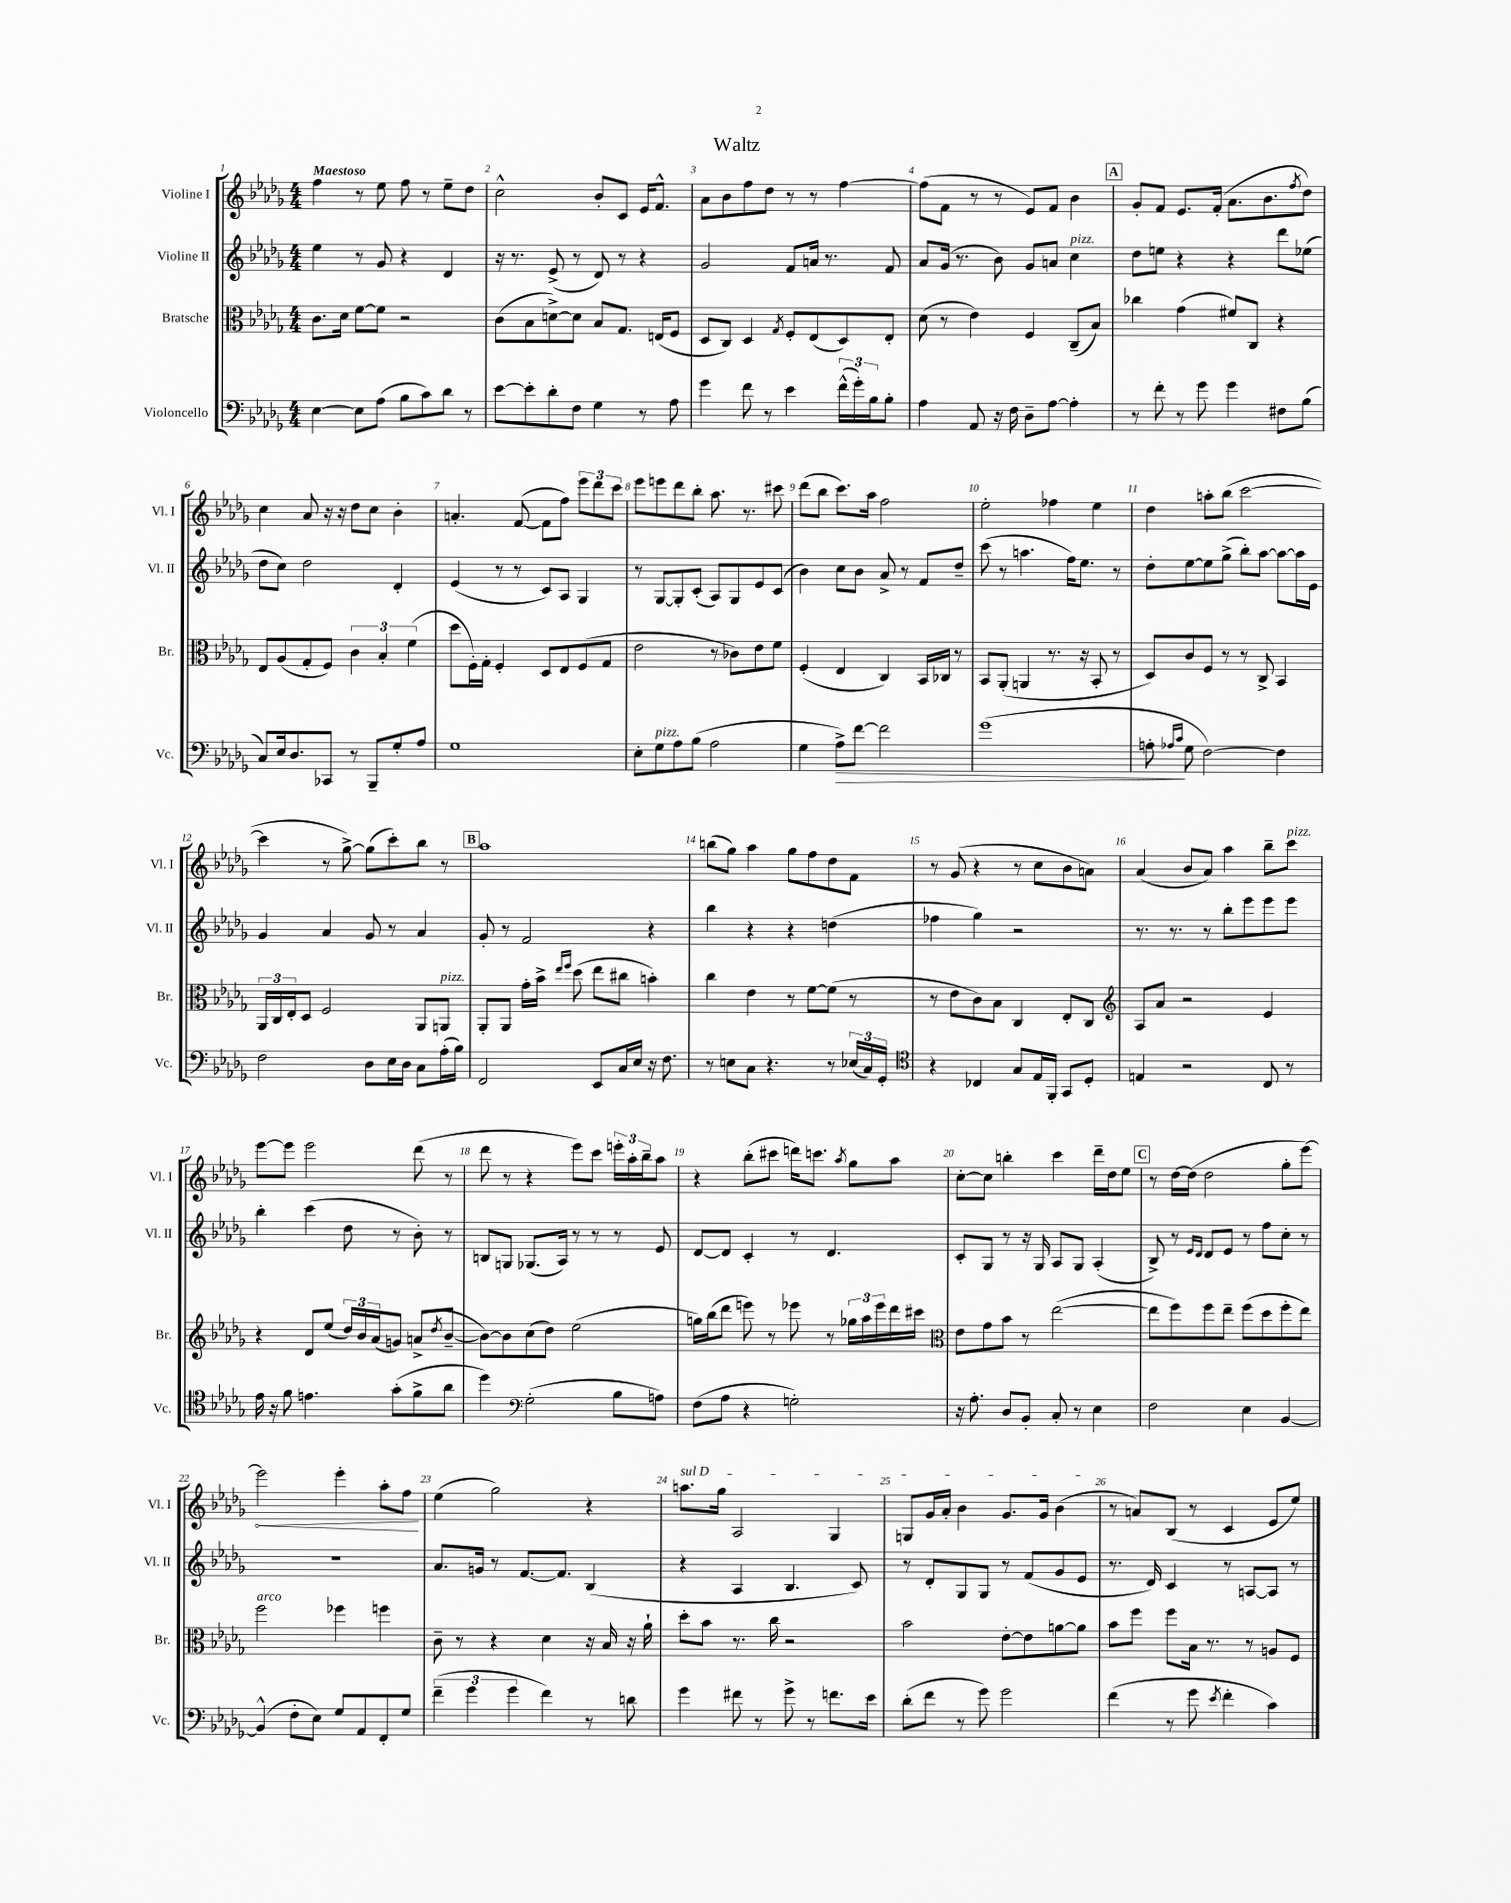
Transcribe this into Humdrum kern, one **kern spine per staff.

**kern	**kern	**kern	**kern
*staff4	*staff3	*staff2	*staff1
*clefF4	*clefC3	*clefG2	*clefG2
*k[b-e-a-d-g-]	*k[b-e-a-d-g-]	*k[b-e-a-d-g-]	*k[b-e-a-d-g-]
*M4/4	*M4/4	*M4/4	*M4/4
[4E-	8.c	4ee-	4ff
.	16d-	.	.
8E-]	[8f	8r	8r
(8A-	8f]	8g-	8ee-
8B-	2r	4r	8ff
8c)	.	.	8r
8d-	.	4d-	8ee-~
8r	.	.	8dd-
=	=	=	=
[8e-	(8c	16r	2cc^^
.	.	8.r	.
8e-']	8B-	.	.
8d-'	[8d^)	(8e-^	.
8F	8d]	8r	.
4G-	8B-	8d-)	8b-'
.	8.G-	8r	8c
8r	.	4r	16e-
.	(16E	.	8.f^^
8A-	8F	.	.
=	=	=	=
4g-	8D-	2g-	8a-
.	8C)	.	8b-
8f	4D-	.	8ff
8r	.	.	8dd-
.	8qG-	.	.
4e-	8F'	8f	8r
.	(8E-	16a	8r
.	.	8.r	.
(24f^^	8D-)	.	[4ff
24g-')	.	.	.
24B-	.	.	.
8B-'	8E-'	8f	.
=	=	=	=
4A-	(8d-	8a-	(8ff]
.	8r	(16g-	8f
.	.	8.r	.
8AA-	4e-)	.	8r
16r	.	8b-)	8r
16F	.	.	.
8D-~	4F	8g-	8e-)
[8A-	.	8a	8f
4A-']	(8C~	4cc	4b-
.	8B-)	.	.
=	=	=	=
8r	4cc-	8dd-	8g-'
8f'	.	8ee	8f
8r	(4g-	4r	8.e-
8g-	.	.	.
.	.	.	(16f'
4g-	8f#)	4r	8.a-
.	8C	.	.
.	.	.	8.b-
8F#	4r	8ddd-	.
.	.	.	8qff
(8B-	.	(8ee-	8dd-)
=	=	=	=
8C)	8E-	8dd-	4cc
16E-	(8A-	8cc)	.
8.D-	.	.	.
.	8G-'	2dd-	8a-
8CC-	8F)	.	16r
.	.	.	16r
8r	6c	.	8dd-
8BBB-~	.	.	8cc
.	6B-'	.	.
8G-'	.	4d-'	4b-'
.	(6f	.	.
8A-	.	.	.
=	=	=	=
1G-	8dd-	(4e-	4.a'
.	16F')	.	.
.	16G-'	.	.
.	4F'	8r	.
.	.	8r	([8f
.	8D-	8c)	8f]
.	8E-	8A-	8ff)
.	(8F	4G-	12eee-
.	.	.	12ddd-
.	8G-	.	.
.	.	.	12ccc
=	=	=	=
8E-'	2e-	8r	8eee-
8G-	.	[8G-	8eee
8A-	.	8G-']	8ddd-
(8B-	.	(8c'	8bb-'
2A-	8r	8A-)	8.aa-
.	8c-)	8G-	.
.	.	.	8.r
.	8e-	8e-	.
.	8f	(8c	8ccc#
=	=	=	=
4G-	(4F'	4b-)	(8ddd-
.	.	.	8bb-
8A-^)	4E-	8cc	8.ccc)
[8f	.	8b-	.
.	.	.	16aa-
2f]	4C)	8a-^	2ff
.	.	8r	.
.	16BB-	8f	.
.	16C-	.	.
.	8r	8dd-~	.
=	=	=	=
(1g-	8BB-	(8ccc	2ee-'
.	(8AA-'	8r	.
.	4AA	4.aa	.
.	8.r	.	4ff-
.	.	16ff)	.
.	16r	8.ee-	.
.	8BB-'	.	4ee-
.	8r	8r	.
=	=	=	=
8A'	8D-)	8dd-'	4dd-
16qqA-	.	.	.
16qqc	.	.	.
8G-	8c	[8ee-	.
[2F)	8F	8ee-]	8aa'
.	8r	(8gg-^	(8bb-
.	8r	8bb-')	[2ccc
.	8C^	[8aa-	.
4F]	4BB-	8aa-_	.
.	.	16aa-]	.
.	.	16e-	.
=	=	=	=
2F	24AA-	4g-	4ccc]
.	24C	.	.
.	24E-'	.	.
.	8D-	.	.
.	2F	4a-	8r
.	.	.	[8gg-^)
8D-	.	8g-	(8gg-]
16E-	.	8r	8ccc')
16D-	.	.	.
8C	8AA-	4a-	8bb-
(16A-'	8AA	.	8r
16B-)	.	.	.
=	=	=	=
2FF	8AA-'	8g-'	1aa-
.	8AA-	8r	.
.	16g-'	2f	.
.	16b-^	.	.
.	16qqee-	.	.
.	16qqff	.	.
.	(8dd-	.	.
8EE-	8ee-	.	.
16C	8cc#	.	.
16E-	.	.	.
16r	4b')	4r	.
8.F	.	.	.
=	=	=	=
8r	4cc	4bb-	(8bb
8E	.	.	8gg-)
8C	4e-	4r	4aa-
4.r	.	.	.
.	8r	4r	8gg-
.	[8f	.	8ff
8r	(8f]	(4dd	8dd-
(24E-	8r	.	8f
24C)	.	.	.
24GG-'	.	.	.
=	=	=	=
*clefC4	*	*	*
4r	8r	4ff-	8r
.	8e-	.	(8g-
4C-	8c)	4gg-)	4r
.	8B-	.	.
8G-	4C	2r	8r
16E-	.	.	8cc
16FF'	.	.	.
8GG-	8E-'	.	8b-
8D-'	8C	.	8a)
=	=	=	=
*	*clefG2	*	*
4E	8A-	8.r	(4a-
.	8a-	.	.
.	.	8.r	.
2r	2r	.	8b-
.	.	8r	8a-)
.	.	8bb-'	4aa-
.	.	8eee-	.
8C	4e-	8eee-	8bb-~
8r	.	8eee-	8ccc
=	=	=	=
16e-	4r	4bb-'	[8eee-
16r	.	.	.
8f	.	.	8eee-]
4.e	8d-	(4ccc	2eee-
.	(8ee-	.	.
.	24dd-)	8dd-	.
.	24b-	.	.
.	(24a-	.	.
(8g-'	8g)	8r	.
8f^	(8a^	8b-')	(8ddd-
.	8qdd-	.	.
8a-	[8b-~	8r	8r
=	=	=	=
4dd-)	8b-_)	8B	8ddd-
.	8b-]	8G	8r
*clefF4	*	*	*
(2G-'	(8cc	(8.G-	4r
.	8dd-)	.	.
.	.	16A-)	.
.	(2ee-	8r	8eee-)
.	.	8r	8ccc
8B-	.	8r	24eee'
.	.	.	24aa-'
.	.	.	24bb-~
8A)	.	8e-	8aa-
=	=	=	=
(8F	16gg)	[8d-	4r
.	(16bb-	.	.
8A-	8ddd-	8d-]	.
4r	8eee)	4c'	(8bb-'
.	8r	.	8ccc#
2G')	8eee-	8r	16ddd)
.	.	.	8.ccc
.	8r	4.d-	.
.	.	.	8qaa-
.	24gg-	.	8gg-
.	24aa-	.	.
.	24eee-	.	.
.	16ddd-	.	8aa-
.	16ccc#	.	.
=	=	=	=
*	*clefC3	*	*
16r	8e-	8c'	[8cc'
8.A-'	.	.	.
.	8g-	8G-	8cc]
8D-	8b-	8r	4bb'
8BB-'	8r	16r	.
.	.	16G-	.
8C'	([2ee-	8A-	4ccc
8r	.	8G-	.
4E-	.	(4A-'	16ddd-~
.	.	.	16dd-
.	.	.	8ee-
=	=	=	=
2F	8ee-]	8B-^)	8r
.	8ff)	8r	[16dd-
.	.	.	(16dd-]
.	.	16qqe-	.
.	.	16qqd-	.
.	8ff	8d-	2dd-
.	8ee-~	8e-	.
4E-	(8ff	8r	.
.	8dd-	8ff	.
[4BB-	8ff'	8cc'	8gg-'
.	8ee-)	8r	[8eee-)
=	=	=	=
(4BB-^^]	2ff	1r	2eee-]
8F'	.	.	.
8E-)	.	.	.
8G-	4ff-	.	4eee-'
8AA-	.	.	.
8FF'	4ff	.	8aa-'
8G-	.	.	8ff
=	=	=	=
(6f~	8c~	8.a-	(4ee-
.	8r	.	.
6g-	.	.	.
.	.	16g	.
.	4r	8r	2gg-)
6g-	.	.	.
.	.	[8.f	.
4f)	4d-	.	.
.	.	8.f]	.
8r	16r	(4B-	4r
.	16B-	.	.
8d	16r	.	.
.	16a-`	.	.
=	=	=	=
4g-	8dd-'	4r	8.aa
.	8b-	.	.
.	.	.	16gg-
8f#	8.r	4A-	2A-
8r	.	.	.
.	16cc	.	.
8g-^	2r	4.B-	.
8r	.	.	.
8.f	.	.	4G-
.	.	8c)	.
16e-	.	.	.
=	=	=	=
(8d-'	2b-	8r	8G
8f	.	8d-'	16g-
.	.	.	16a-'
8r	.	8G-	4b-
8g-)	.	8G-	.
2g-	[8e-'	8r	8.g-
.	8e-]	(8f	.
.	.	.	16g-
.	[8a	8g-	(4b-
.	8a]	8e-	.
=	=	=	=
(4f	8b-	8.r	8r
.	8ff	.	8a)
.	.	16d-)	.
8r	8ff	4c	(8B-
8g-	16B-	.	8r
.	8.r	.	.
8qe-	.	.	.
4f'	.	8r	4c
.	8r	[8A	.
4c)	8A	8A]	8e-
.	8F	8r	8ee-)
==	==	==	==
*-	*-	*-	*-
